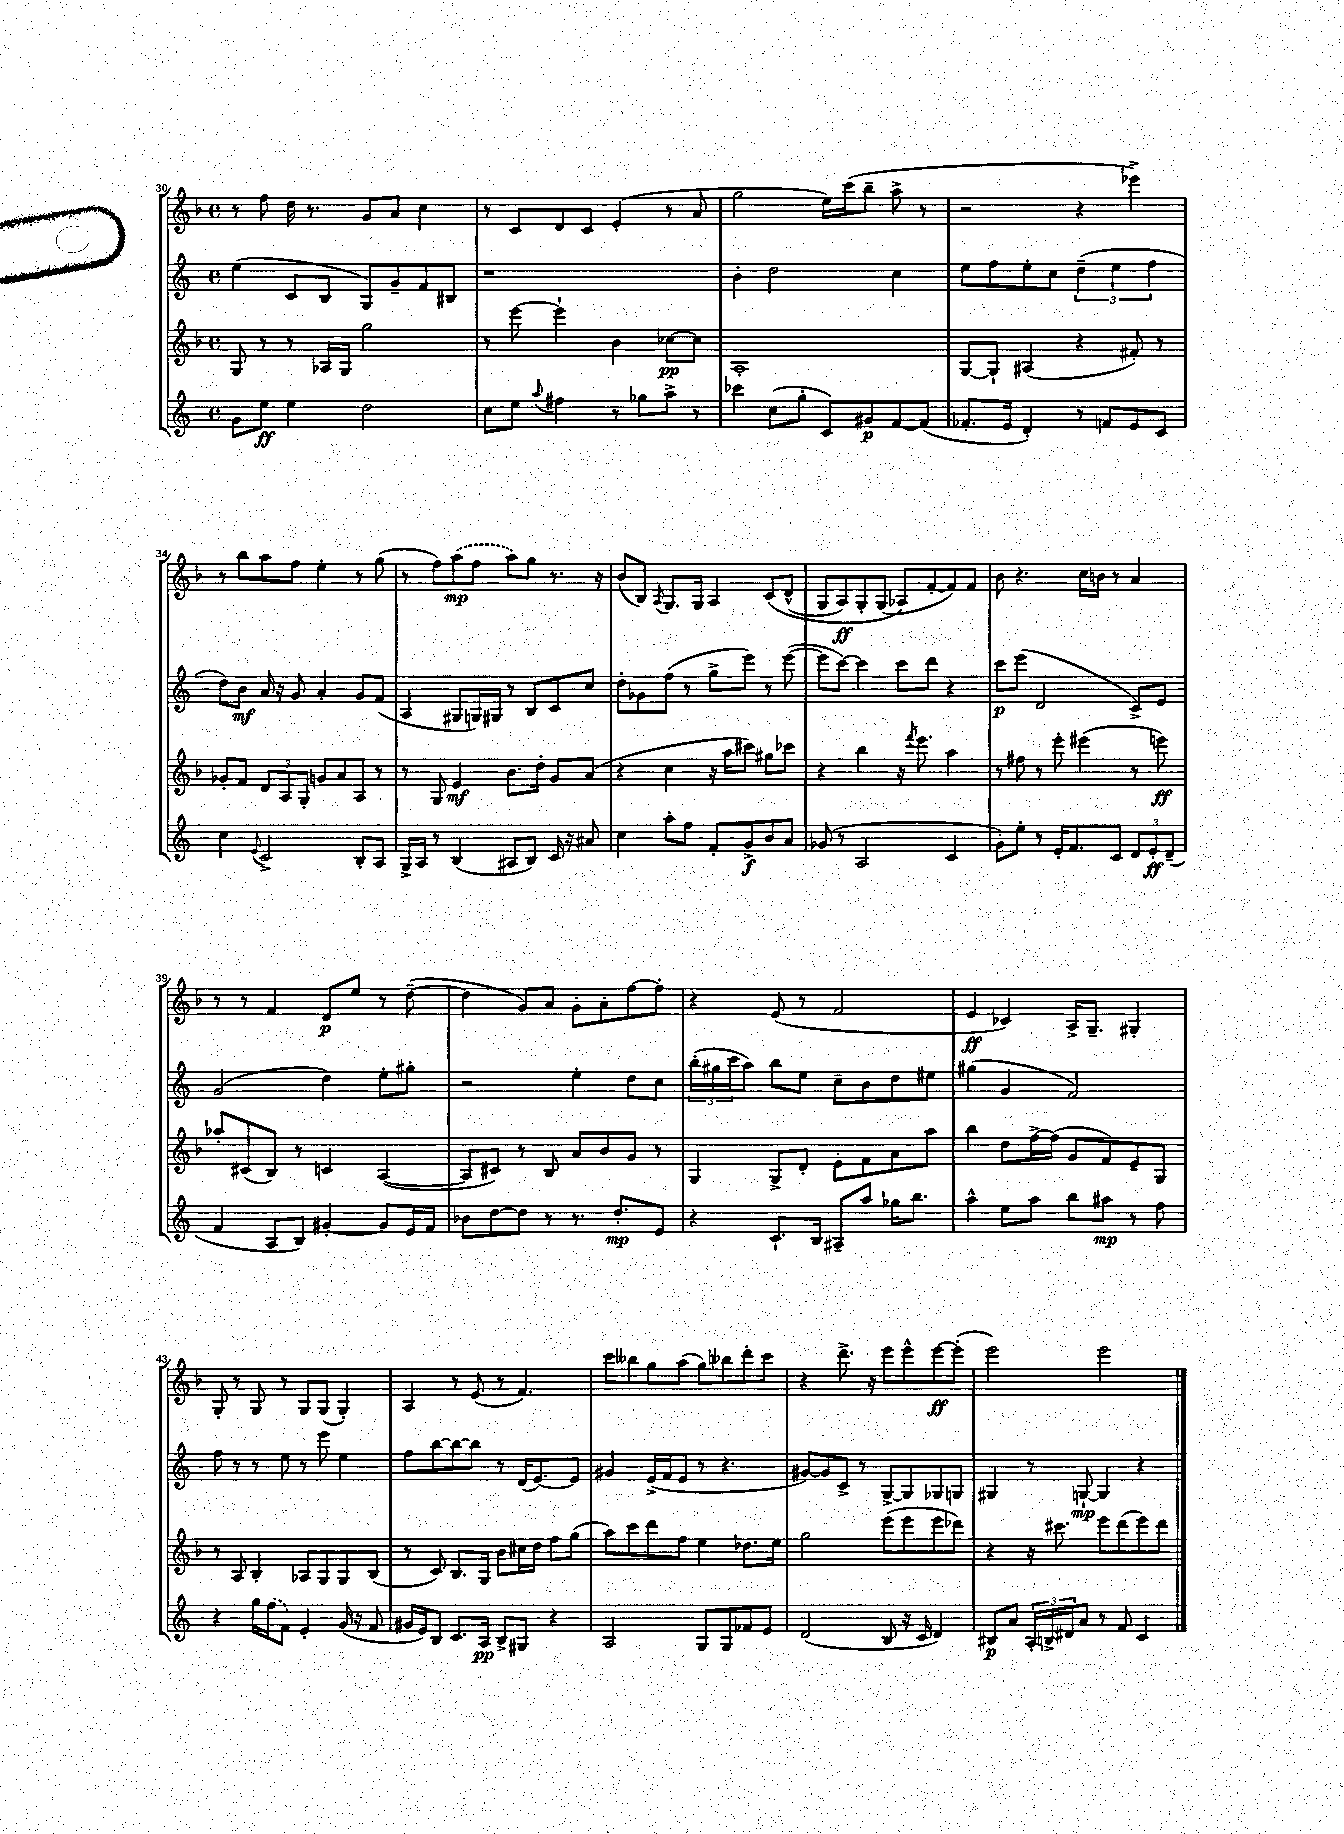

**kern	**dynam	**kern	**dynam	**kern	**dynam	**kern	**dynam
*part4	*part4	*part3	*part3	*part2	*part2	*part1	*part1
*staff4	*staff4	*staff3	*staff3	*staff2	*staff2	*staff1	*staff1
*clefG2	*	*clefG2	*	*clefG2	*	*clefG2	*
*k[]	*	*k[b-]	*	*k[]	*	*k[b-]	*
*M4/4	*	*M4/4	*	*M4/4	*	*M4/4	*
*met(c)	*	*met(c)	*	*met(c)	*	*met(c)	*
=30	=30	=30	=30	=30	=30	=30	=30
8g\L	.	8G/	.	(4ee\	.	8r	.
8ee\J	ff	8r	.	.	.	8ff\	.
4ee\	.	8r	.	8c/L	.	16dd\	.
.	.	.	.	.	.	8.r	.
.	.	16A-X/LL	.	8B/J	.	.	.
.	.	16G/JJ	.	.	.	.	.
2dd\	.	2gg\	.	8G/L)	.	8g/L	.
.	.	.	.	8g~/	.	8a/J	.
.	.	.	.	8f/	.	4cc\	.
.	.	.	.	8B#X/J	.	.	.
=31	=31	=31	=31	=31	=31	=31	=31
8cc\L	.	8r	.	1r	.	8r	.
8ee\J	.	[8eee\	.	.	.	8c/L	.
8qqaa/	.	.	.	.	.	.	.
4ff#X\	.	4eee`\]	.	.	.	8d/	.
.	.	.	.	.	.	8c/J	.
8r	.	4b-\	.	.	.	(4e'/	.
8gg-X\L	.	.	.	.	.	.	.
8aa^\J	.	[8cc-X\L	pp	.	.	8r	.
8r	.	8cc-\J]	.	.	.	8a/	.
=32	=32	=32	=32	=32	=32	=32	=32
4ccc-X\	.	1A'	.	4b'\	.	2gg\	.
(8cc\L	.	.	.	2dd\	.	.	.
8gg'\J	.	.	.	.	.	.	.
8c/L)	.	.	.	.	.	16ee\LL)	.
.	.	.	.	.	.	(16ccc\J	.
8g#X/	p	.	.	.	.	8bb-~\J	.
[8f/	.	.	.	4cc\	.	8aa^\	.
(8f/J]	.	.	.	.	.	8r	.
=33	=33	=33	=33	=33	=33	=33	=33
8.f-X'/L	.	[8G/L	.	8ee\L	.	2r	.
.	.	8G`/J]	.	8ff\	.	.	.
16e/Jk	.	.	.	.	.	.	.
4d'/)	.	(4A#X/	.	8ee'\	.	.	.
.	.	.	.	8cc\J	.	.	.
8r	.	4r	.	(6dd~\	.	4r	.
8fn/L	.	.	.	.	.	.	.
.	.	.	.	6ee\	.	.	.
8e/	.	8f#X'/)	.	.	.	4eee-X^\)	.
.	.	.	.	6ff\	.	.	.
8c/J	.	8r	.	.	.	.	.
!!LO:LB:g=z
=34	=34	=34	=34	=34	=34	=34	=34
4cc\	.	8g-X'/L	.	8dd\L)	.	8r	.
.	.	8f/J	.	8b\J	mf	8bb-\L	.
8qqe/	.	.	.	.	.	.	.
2c^/	.	12d/L	.	16a/	.	8aa\	.
.	.	.	.	16r	.	.	.
.	.	12A/	.	.	.	.	.
.	.	.	.	8g/	.	8ff\J	.
.	.	12G'/J	.	.	.	.	.
.	.	8gn/L	.	4a'/	.	4ee'\	.
.	.	8a/	.	.	.	.	.
8B'/L	.	8A/J	.	8g/L	.	8r	.
8A/J	.	8r	.	(8f/J	.	(8gg\	.
=35	=35	=35	=35	=35	=35	=35	=35
16G^/LL	.	8r	.	4A/	.	8r	.
16A/JJ	.	.	.	.	.	.	.
8r	.	8G/	.	.	.	8ff\L)	.
(4B/	.	4e/	mf	8G#X/L	.	(8aa\	mp
.	.	.	.	16Gn/L)	.	8ff\J	.
.	.	.	.	16G#X/JJ	.	.	.
8A#X/L	.	8.b-\L	.	8r	.	8aa\L)	.
8B/J)	.	.	.	8B/L	.	8gg\J	.
.	.	16dd'\Jk	.	.	.	.	.
16c/	.	8g/L	.	8c/	.	8.r	.
16r	.	.	.	.	.	.	.
8a#X/	.	(8a/J	.	8cc/J	.	.	.
.	.	.	.	.	.	16r	.
=36	=36	=36	=36	=36	=36	=36	=36
4cc\	.	4r	.	8dd'\L	.	(8b-/L	.
.	.	.	.	8g-X\	.	8B-/J)	.
.	.	.	.	.	.	8qA/	.
8aa'\L	.	4cc\	.	(8ff\J	.	8.G/L	.
8ff\J	.	.	.	8r	.	.	.
.	.	.	.	.	.	16G/Jk	.
8f'/L	.	16r	.	8gg^\L	.	4A/	.
.	.	16aa\KL	.	.	.	.	.
8g^/	f	8ccc#X\J)	.	8eee\J)	.	.	.
8b/	.	8gg#X\L	.	8r	.	(8c/L	.
8a/J	.	8ccc-X\J	.	([8eee\	.	(8d^^/J	.
=37	=37	=37	=37	=37	=37	=37	=37
(8g-X/	.	4r	.	8eee\L]	.	8G/L	.
8r	.	.	.	[8ccc\J)	.	8A/)	ff
2A/	.	4bb-\	.	4ccc\]	.	8G'/	.
.	.	.	.	.	.	(8G/J	.
.	.	16r	.	8ccc\L	.	8A-X/L)	.
.	.	8qfff/	.	.	.	.	.
.	.	8.eee\	.	.	.	.	.
.	.	.	.	8ddd\J	.	[8f'/	.
4c/	.	4aa\	.	4r	.	8f/])	.
.	.	.	.	.	.	8f/J	.
=38	=38	=38	=38	=38	=38	=38	=38
8g'\L)	.	8r	.	8ccc\L	p	8b-\	.
8ee'\J	.	8ff#X\	.	(8eee\J	.	4.r	.
8r	.	8r	.	2d/	.	.	.
16e'/KL	.	8eee'\	.	.	.	.	.
8.f/	.	.	.	.	.	.	.
.	.	(4eee#X\	.	.	.	16cc\LL	.
.	.	.	.	.	.	16bn\JJ	.
8c/J	.	.	.	.	.	8r	.
12d/L	.	8r	.	8c^/L)	.	4a/	.
12e'/	ff	.	.	.	.	.	.
.	.	8eeen\)	ff	8e/J	.	.	.
(12d~/J	.	.	.	.	.	.	.
!!LO:LB:g=z
=39	=39	=39	=39	=39	=39	=39	=39
4f/	.	8aa-X'/L	.	(2g/	.	8r	.
.	.	(8c#X/	.	.	.	8r	.
8A/L	.	8B-/J)	.	.	.	4f/	.
8B/J)	.	8r	.	.	.	.	.
[4g#X'/	.	4cn/	.	4dd\)	.	8d/L	p
.	.	.	.	.	.	8ee/J	.
8g#/L]	.	([4A/	.	8ee'\L	.	8r	.
16e/L	.	.	.	8gg#X'\J	.	([8dd~\	.
16f/JJ	.	.	.	.	.	.	.
=40	=40	=40	=40	=40	=40	=40	=40
8b-X\L	.	8A/L]	.	2r	.	4dd\]	.
[8dd\	.	8c#X/J)	.	.	.	.	.
8dd\J]	.	8r	.	.	.	8g/L)	.
8r	.	8B-/	.	.	.	8a/J	.
8.r	.	8a/L	.	4ee'\	.	8g'\L	.
.	.	8b-/	.	.	.	8a'\	.
8.dd'/L	mp	.	.	.	.	.	.
.	.	8g/J	.	8dd\L	.	[8ff\	.
8e/J	.	8r	.	8cc\J	.	8ff'\J]	.
=41	=41	=41	=41	=41	=41	=41	=41
4r	.	4G/	.	(24bb'\LL	.	4r	.
.	.	.	.	24gg#X\	.	.	.
.	.	.	.	24ccc\J	.	.	.
.	.	.	.	8aa\J)	.	.	.
8.c`/L	.	8G^/L	.	8bb\L	.	(8e/	.
.	.	8d'/J	.	8ee\J	.	8r	.
16B/Jk	.	.	.	.	.	.	.
8A#X~/L	.	8e'\L	.	8cc~\L	.	2f/	.
8aa/J	.	8f\	.	8b\	.	.	.
16gg-X\KL	.	8a\	.	8dd\	.	.	.
8.bb\J	.	.	.	.	.	.	.
.	.	8aa\J	.	8ee#X\J	.	.	.
=42	=42	=42	=42	=42	=42	=42	=42
4aa^^\	.	4bb-\	.	(4gg#X\	.	4e/	ff
8ee\L	.	8dd\L	.	4g/	.	4c-X/)	.
8aa\J	.	[16ff^\L	.	.	.	.	.
.	.	(16ff\JJ]	.	.	.	.	.
8bb\L	.	8g/L	.	2f/)	.	16A^/KL	.
.	.	.	.	.	.	8.G~/J	.
8aa#X\J	mp	8f/)	.	.	.	.	.
8r	.	8e~/	.	.	.	4G#X'/	.
8ff\	.	8G/J	.	.	.	.	.
!!LO:LB:g=z
=43	=43	=43	=43	=43	=43	=43	=43
4r	.	8r	.	8ff\	.	8G'/	.
.	.	8A/	.	8r	.	8r	.
16gg\LL	.	4B-'/	.	8r	.	8G/	.
(16ff\J	.	.	.	.	.	.	.
8f\J)	.	.	.	8ee\	.	8r	.
4e'/	.	8A-X/L	.	8r	.	8G/L	.
.	.	8G/	.	8eee\	.	(8G/J	.
(16g/	.	8G/	.	4ee\	.	4G'/)	.
16r	.	.	.	.	.	.	.
8f/	.	(8B-/J	.	.	.	.	.
=44	=44	=44	=44	=44	=44	=44	=44
16g#X/LL	.	8r	.	8ff\L	.	4A/	.
16e/J)	.	.	.	.	.	.	.
8B/J	.	8c/)	.	[8bb\	.	.	.
8.c/L	.	8.B-/L	.	8bb\_	.	8r	.
.	.	.	.	8bb\J]	.	(8e/	.
16A/Jk	pp	16G/Jk	.	.	.	.	.
8B^/L	.	8b-\L	.	8r	.	8r	.
8G#X/J	.	16cc#X\L	.	(16d/KL	.	4.f/)	.
.	.	16dd\JJ	.	[8.e/)	.	.	.
4r	.	8ff\L	.	.	.	.	.
.	.	(8gg\J	.	8e/J]	.	.	.
=45	=45	=45	=45	=45	=45	=45	=45
2A/	.	8aa\L)	.	4g#X/	.	8ccc\L	.
.	.	8ccc\	.	.	.	8bb--X\	.
.	.	8ddd\	.	(16e^/LL	.	8gg\	.
.	.	.	.	16f/J	.	.	.
.	.	8ff\J	.	8e/J	.	(8aa\J	.
8G/L	.	4ee\	.	8r	.	8gg\L)	.
8G/	.	.	.	4.r	.	8bb-X\	.
8f-X/	.	8.dd-X\L	.	.	.	8ddd'\	.
8e/J	.	.	.	.	.	8ccc\J	.
.	.	16ee\Jk	.	.	.	.	.
=46	=46	=46	=46	=46	=46	=46	=46
(2d/	.	2gg\	.	[8g#X/L)	.	4r	.
.	.	.	.	8g#/]	.	.	.
.	.	.	.	8c^/J	.	8.ddd^\	.
.	.	.	.	8r	.	.	.
.	.	.	.	.	.	16r	.
8B/	.	(8eee\L	.	[8G^/L	.	8eee\L	.
16r	.	8eee\	.	8G/]	.	8eee^^\	.
16c/	.	.	.	.	.	.	.
4d/)	.	8eee\	.	8G-X/	.	[8eee\	ff
.	.	8ddd-X\J)	.	8Gn/J	.	(8eee'\J]	.
=47	=47	=47	=47	=47	=47	=47	=47
8B#X/L	p	4r	.	4G#X/	.	2eee\)	.
8a/J	.	.	.	.	.	.	.
24A'/LL	.	16r	.	8r	.	.	.
24Bn^/	.	.	.	.	.	.	.
.	.	8.ccc#X\	.	.	.	.	.
24d#X/J	.	.	.	.	.	.	.
8a/J	.	.	.	[8Gn`/	mp	.	.
8r	.	8eee\L	.	4G/]	.	2eee\	.
8f/	.	(8ddd\	.	.	.	.	.
4c/	.	8eee\)	.	4r	.	.	.
.	.	8ddd\J	.	.	.	.	.
==	==	==	==	==	==	==	==
*-	*-	*-	*-	*-	*-	*-	*-
